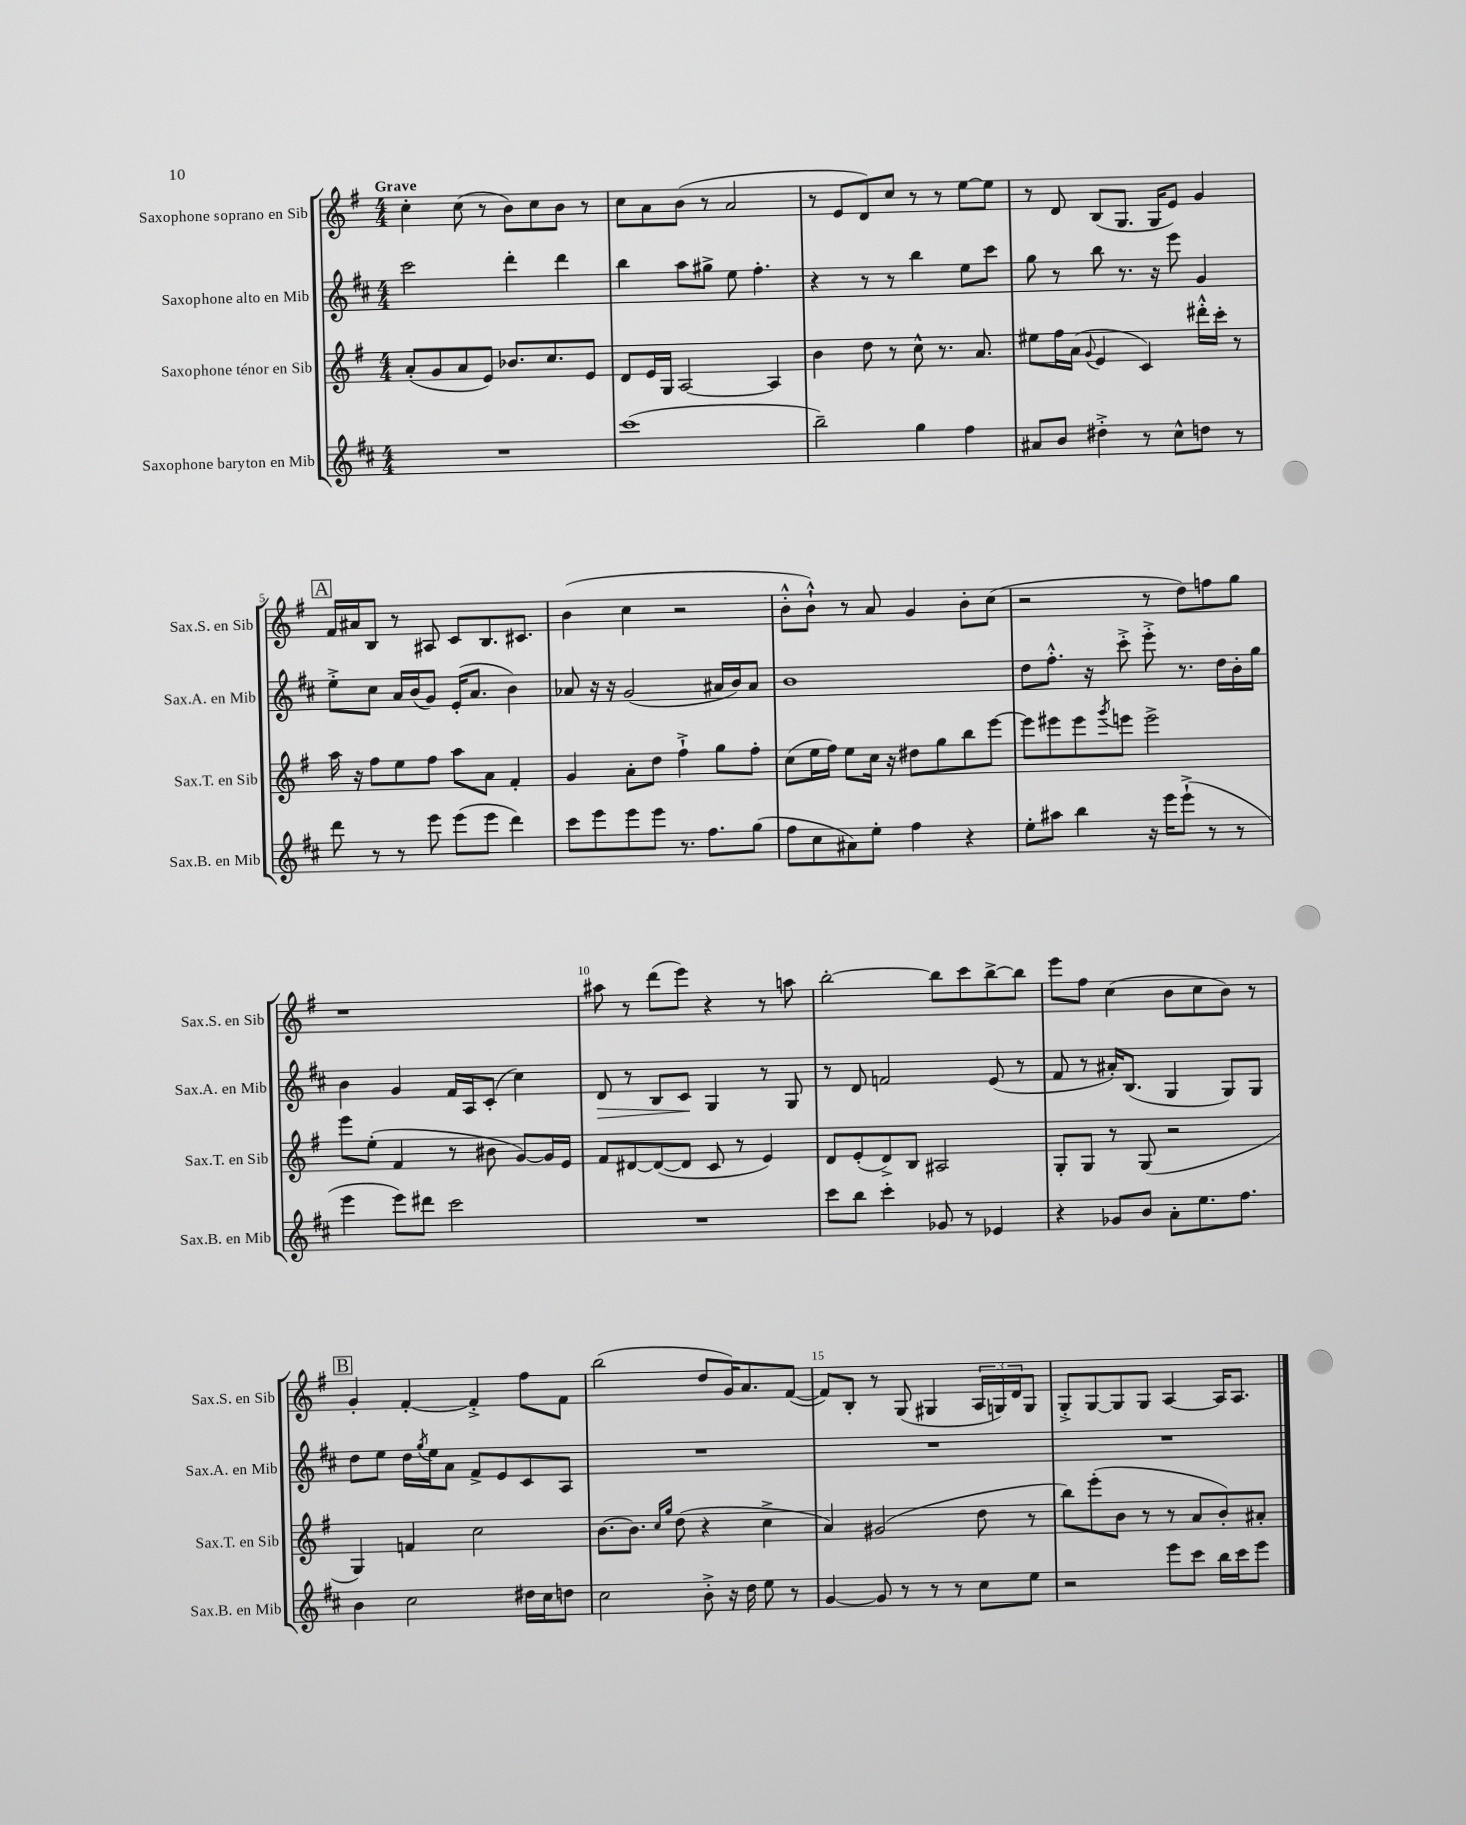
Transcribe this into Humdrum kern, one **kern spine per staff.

**kern	**kern	**kern	**kern
*staff4	*staff3	*staff2	*staff1
*clefG2	*clefG2	*clefG2	*clefG2
*k[f#c#]	*k[f#]	*k[f#c#]	*k[f#]
*M4/4	*M4/4	*M4/4	*M4/4
1r	(8a'	2ccc#	4cc'
.	8g	.	.
.	8a	.	(8cc
.	8e)	.	8r
.	8.b-	4ddd'	8b)
.	.	.	8cc
.	8.cc	.	.
.	.	4ddd	8b
.	8e	.	8r
=	=	=	=
(1ccc#	8d	4bb	8cc
.	16e	.	8a
.	16G	.	.
.	[2A	8aa	(8b
.	.	8gg#^	8r
.	.	8ee	2a
.	.	4.ff#'	.
.	4A]	.	.
=	=	=	=
2bb~)	4b	4r	8r
.	.	.	8e
.	8dd	8r	8d)
.	8r	8r	8cc
4gg	8cc^^	4bb	8r
.	8.r	.	8r
4ff#	.	8ee	[8ee
.	8.a	.	.
.	.	8ccc#	8ee]
=	=	=	=
8a#	8ee#	8gg	8r
8b	16ff#	8r	8d
.	(16a	.	.
.	8qqg	.	.
4dd#'^	4e	8bb	(8B
.	.	8.r	8.G
8r	4c)	.	.
.	.	16r	16G
8cc#^^	.	8eee	8e)
8dd	16ddd#'^^	4g	4g
.	16ccc'	.	.
8r	8r	.	.
=	=	=	=
8ddd	16aa	8ee'^	16f#
.	16r	.	16a#
8r	8ff#	8cc#	8B
8r	8ee	16a	8r
.	.	(16b	.
8eee	8ff#	8g)	8A#
(8eee	8aa	(16e'	8c
.	.	8.a	.
8eee	8a	.	8.B
4ddd)	4f#'	4b)	.
.	.	.	8.c#
=	=	=	=
8ccc#	4g	8a-	(4b
8eee	.	16r	.
.	.	16r	.
8eee	8a'	(2g	4cc
8eee	8dd	.	.
8.r	4ff#`^	.	2r
8.ff#	.	.	.
.	8gg	16a#	.
.	.	16b)	.
(8gg	8ff#'	8a#	.
=	=	=	=
8ff#	(8cc	1b	8b'^^
8cc#	16ee	.	8b`^^)
.	16ff#)	.	.
8a#)	8ee	.	8r
8ee'	16cc	.	8a
.	16r	.	.
4ff#	8dd#	.	4g
.	8gg	.	.
4r	8bb	.	8b'
.	[8eee	.	(8cc
=	=	=	=
8ee'	8eee]	8dd	2r
8aa#	8eee#	8.ff#'^^	.
4bb	8eee#	.	.
.	.	16r	.
.	8qggg	.	.
.	8eee	8ccc#'^	.
16r	2eee^	8eee'^	8r
16eee	.	.	.
(8eee`^	.	8.r	8dd)
8r	.	.	8ff
.	.	16dd	.
8r	.	16b'	8gg
.	.	16gg	.
=	=	=	=
4eee	8eee	4b	1r
.	(8ee'	.	.
8eee)	4f#	4g	.
8ddd#	.	.	.
2ccc#	8r	16f#	.
.	.	16A	.
.	8b#	(8c#'	.
.	[8g)	4cc#)	.
.	16g]	.	.
.	16e	.	.
=	=	=	=
1r	8f#	8d	8aa#
.	[8d#	8r	8r
.	(8d#_	8B	(8ddd
.	8d#]	8c#	8eee)
.	8c	4G	4r
.	8r	.	.
.	4e)	8r	8r
.	.	8G	8aa
=	=	=	=
8ccc#	8d	8r	[2bb'
8bb	(8e'	8d	.
4ccc#'	8d^)	2f	.
.	8B	.	.
8g-	2A#	.	8bb]
8r	.	.	8ccc
4e-	.	(8e	[8bb^
.	.	8r	8bb]
=	=	=	=
4r	8G'	8f#	8eee
.	8G	8r	8ff#
8g-	8r	16a#')	(4cc
.	.	(8.B	.
8b	(8G	.	.
8a'	2r	4G	8b
8.ee	.	.	8cc
.	.	8G)	8b)
8.ff#	.	.	.
.	.	8G	8r
=	=	=	=
4b	4G)	8dd	4g'
.	.	8ee	.
2cc#	4f	16dd	[4f#'
.	.	8qgg	.
.	.	16ee	.
.	.	8a	.
.	2cc	8f#^	4f#'^]
.	.	8e	.
16dd#	.	8c#	8ff#
16cc#	.	.	.
8dd	.	8A	8f#
=	=	=	=
2cc#	[8.b	1r	(2bb
.	8.b]	.	.
.	16qqcc	.	.
.	16qqgg	.	.
.	(8dd	.	.
8b'^	4r	.	8dd
16r	.	.	16g)
16dd	.	.	8.a
8ee	4cc^	.	.
8r	.	.	([8f#
=	=	=	=
[4g	4a)	1r	8f#])
.	.	.	8B'
8g]	(2g#	.	8r
8r	.	.	(8G
8r	.	.	4G#
8r	.	.	.
8cc#	8dd	.	24A
.	.	.	24G)
.	.	.	24d
8ee	8r	.	8G
=	=	=	=
2r	8bb)	1r	8G'^
.	(8eee'	.	[8G
.	8b	.	8G]
.	8r	.	8G
8eee	8r	.	[4A
8ccc#	8a	.	.
16bb	8b')	.	16A]
16ccc#	.	.	8.A
8eee	8a#'	.	.
==	==	==	==
*-	*-	*-	*-
